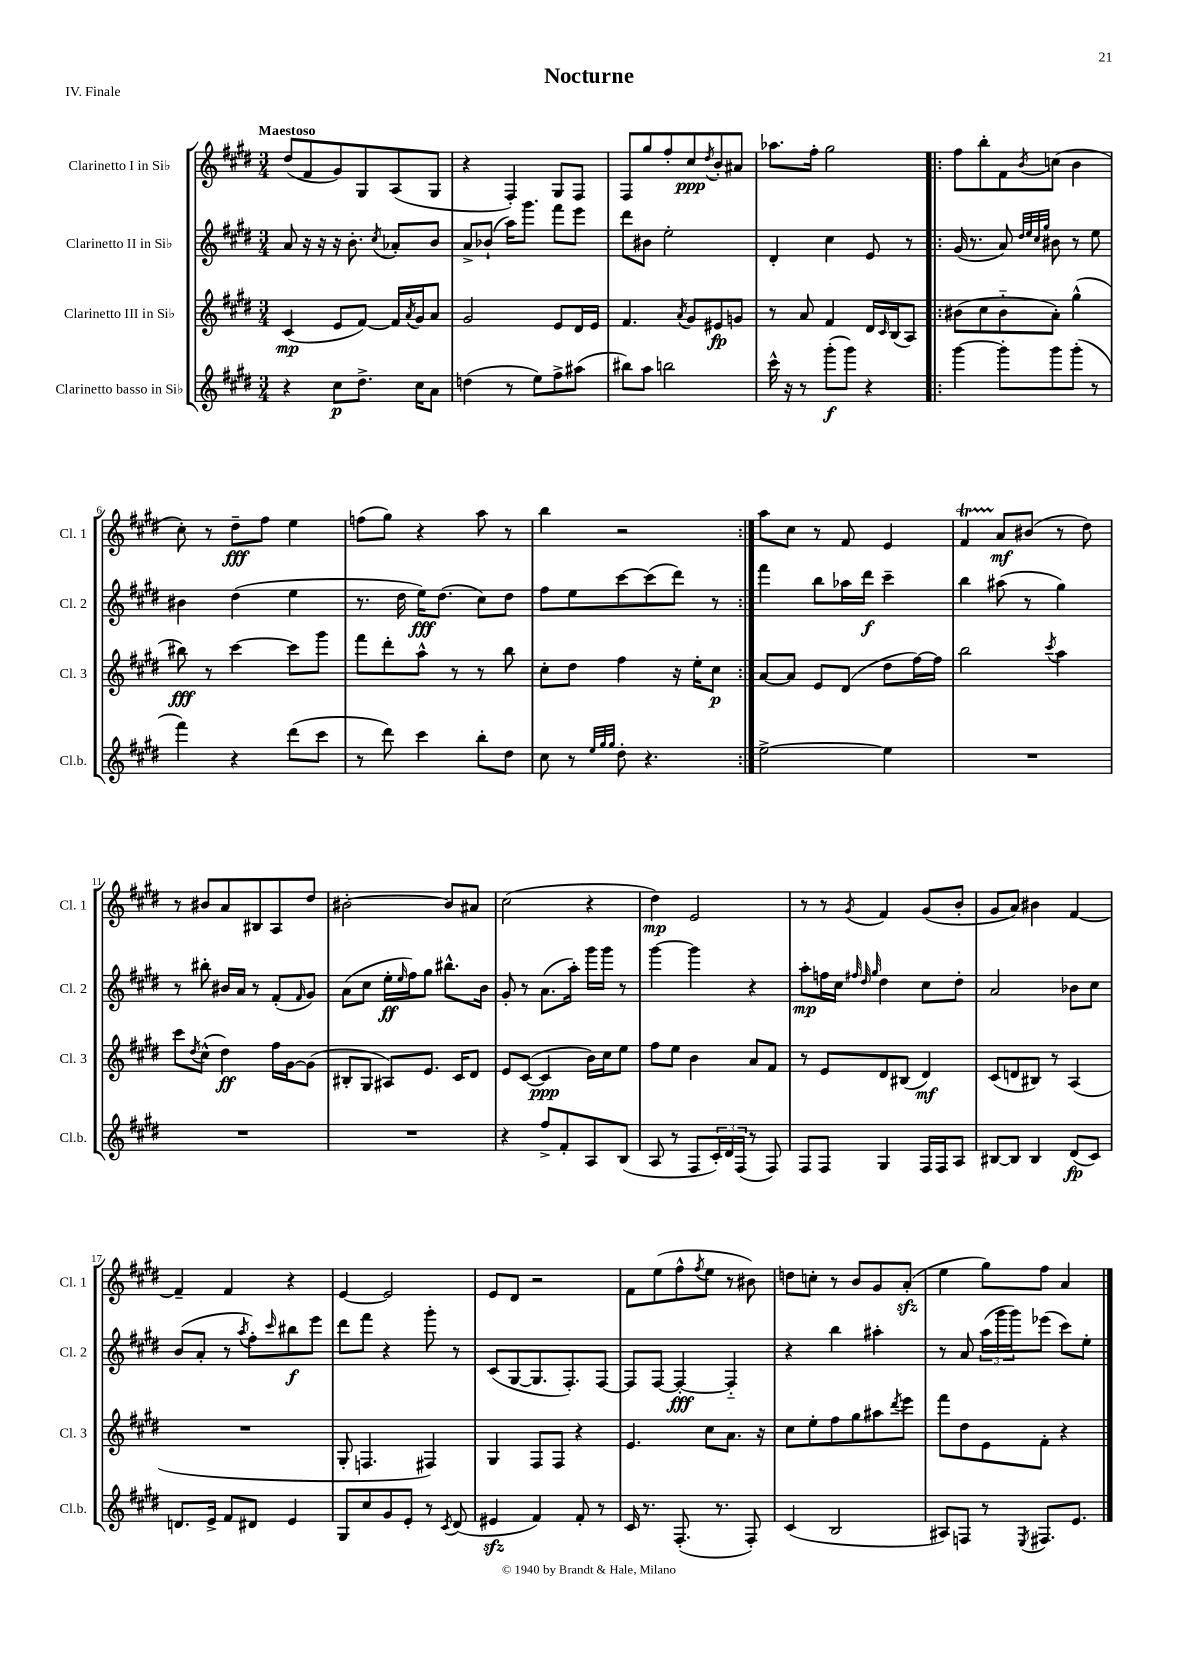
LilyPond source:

\header { title = "Nocturne" piece = "IV. Finale" }
<<
\new StaffGroup <<
\new Staff = "s0" \with { instrumentName = "Clarinetto I in Sib" shortInstrumentName = "Cl. 1" } {
    \clef treble \key e \major \numericTimeSignature \time 3/4 \tempo "Maestoso"
    dis''8( fis'8 gis'8) gis8 a8( gis8 |
    r4 fis4-.) gis8 fis8 |
    fis8 gis''8 fis''8-. cis''8\ppp \acciaccatura { dis''8 } b'8-. ais'8 |
    aes''8. fis''16-. gis''2 |
    \repeat volta 2 { fis''8 b''8-. fis'8 \acciaccatura { b'8 } c''8( b'4 |
    cis''8-.) r8 dis''8--\fff fis''8 e''4 |
    f''8( gis''8) r4 a''8 r8 |
    b''4 r2 | }
    a''8 cis''8 r8 fis'8 e'4 |
    fis'4\startTrillSpan a'8\stopTrillSpan\mf bis'8( r8 dis''8) |
    r8 bis'8 a'8 bis8 a8 dis''8 |
    bis'2~-. bis'8 ais'8 |
    cis''2( r4 |
    dis''4\mp) e'2 |
    r8 r8 \acciaccatura { gis'8 } fis'4 gis'8( b'8-. |
    gis'8 a'8) bis'4 fis'4~ |
    fis'4-- fis'4 r4 |
    e'4~ e'2 |
    e'8 dis'8 r2 |
    fis'8 e''8( fis''8-^ \acciaccatura { fis''8 } e''8 r8 bis'8) |
    d''8 c''8-. r8 b'8 gis'8 a'8-.\sfz( |
    e''4 gis''8) fis''8 a'4 \bar "|." |
}
\new Staff = "s1" \with { instrumentName = "Clarinetto II in Sib" shortInstrumentName = "Cl. 2" } {
    \clef treble \key e \major \numericTimeSignature \time 3/4
    a'8 r16 r16 r16 b'8.-. \acciaccatura { cis''8 } aes'8-. b'8 |
    a'8-> bes'8-!( a''16) gis'''8. fis'''8 e'''8 |
    dis'''8 bis'8 e''2-. |
    dis'4-. cis''4 e'8 r8 |
    \repeat volta 2 { gis'16( r8. a'8) \grace { dis''32 e''32 cis''32 gis''32 } bis'8 r8 e''8 |
    bis'4 dis''4( e''4 |
    r8. dis''16 e''16\fff) dis''8.( cis''8) dis''8 |
    fis''8 e''8 cis'''8~ cis'''8( dis'''8) r8 | }
    fis'''4 b''8 aes''16 dis'''16\f cis'''4-- |
    b''4 ais''8( r8 gis''4) |
    r8 bis''8-. bis'16 a'16 r8 fis'8-.( \grace { fis'16 } gis'8) |
    a'8( cis''8 e''16-.\ff \grace { e''16 } fis''16) gis''8 bis''8.-^ b'16 |
    gis'8-. r8 a'8.( a''16-.) gis'''16 gis'''16 r8 |
    gis'''4~ gis'''4 r4 |
    a''8-.\mp f''16 cis''16 \grace { fis''32 dis''32 gis''32 } dis''4 cis''8 dis''8-. |
    a'2 bes'8 cis''8 |
    b'8( a'8-. r8 \acciaccatura { a''8 } fis''8-.) \grace { cis'''16 } bis''8\f e'''8 |
    dis'''8 fis'''8 r4 gis'''8-. r8 |
    cis'8( gis8~ gis8. fis8.-.) fis8~ |
    fis8 fis8~ fis4~-.\fff fis4-_ |
    r4 b''4 ais''4-. |
    r8 a'8 \tuplet 3/2 { a''16( gis'''16 gis'''16) } ees'''8( cis'''8) e''8-. \bar "|." |
}
\new Staff = "s2" \with { instrumentName = "Clarinetto III in Sib" shortInstrumentName = "Cl. 3" } {
    \clef treble \key e \major \numericTimeSignature \time 3/4
    cis'4\mp( e'8 fis'8~) fis'16 \acciaccatura { a'8 } gis'16 a'8 |
    gis'2 e'8 dis'16 e'16 |
    fis'4. \acciaccatura { a'8 } gis'8 eis'8\fp g'8 |
    r8 a'8 fis'4 dis'16 \grace { cis'16 } b16( a8) |
    \repeat volta 2 { bis'8( cis''8 bis'8-_ a'8-.) gis''4-^( |
    bis''8\fff) r8 cis'''4~ cis'''8 gis'''8 |
    fis'''8 dis'''8-. a''8-^ r8 r8 b''8 |
    cis''8-. dis''8 fis''4 r16 e''16-. cis''8\p | }
    a'8~ a'8 e'8 dis'8( dis''8 fis''16~) fis''16 |
    b''2 \acciaccatura { cis'''8 } a''4 |
    cis'''8 \acciaccatura { dis''8 } cis''8-^( dis''4\ff) fis''16 gis'16~ gis'8( |
    bis8-. gis8 ais8) e'8. cis'16 dis'8 |
    e'8 cis'8~( cis'4\ppp b'16) cis''16 e''8 |
    fis''8 e''8 b'4 a'8 fis'8 |
    r8 e'8 dis'8 bis8( dis'4\mf) |
    cis'8( d'8 bis8) r8 a4( |
    R2. |
    gis8-. f4. fis4) |
    gis4 fis8 fis8 r4 |
    e'4. cis''8 a'8. r16 |
    cis''8 e''8-. fis''8 gis''8 ais''8 \acciaccatura { dis'''8 } e'''8 |
    fis'''8 dis''8 e'8 fis'8-. r4 \bar "|." |
}
\new Staff = "s3" \with { instrumentName = "Clarinetto basso in Sib" shortInstrumentName = "Cl.b." } {
    \clef treble \key e \major \numericTimeSignature \time 3/4
    r4 cis''8\p dis''8.-> cis''16 a'8 |
    d''4( r8 e''8) fis''8-> ais''8( |
    bis''8) a''8 b''2 |
    cis'''16-^ r16 r8 gis'''8-.\f( gis'''8) r4 |
    \repeat volta 2 { gis'''4~ gis'''8-. gis'''8 gis'''8-.( r8 |
    fis'''4) r4 dis'''8( cis'''8 |
    r8 dis'''8) cis'''4 b''8-. dis''8 |
    cis''8 r8 \grace { e''32 gis''32 gis''32 } dis''8-. r4. | }
    e''2~-> e''4 |
    R2. |
    R2. |
    R2. |
    r4 fis''8-> fis'8-. a8 b8( |
    a8 r8 fis8 \tuplet 3/2 { cis'16-.) dis'16 fis16( } r8 fis8) |
    fis8 fis8 gis4 fis16 fis16 a8 |
    bis8~ bis8 bis4 dis'8\fp( cis'8) |
    d'8. e'16-> fis'8 dis'8 e'4 |
    gis8 cis''8 gis'8 e'8-. r8 \acciaccatura { cis'8 } dis'8( |
    eis'4\sfz fis'4) fis'8-. r8 |
    cis'16 r8. fis8.-.( r8. fis8-.) |
    cis'4( b2 |
    ais8) f8 r8 \acciaccatura { e8 } fis8. e'8. \bar "|." |
}
>>
>>
